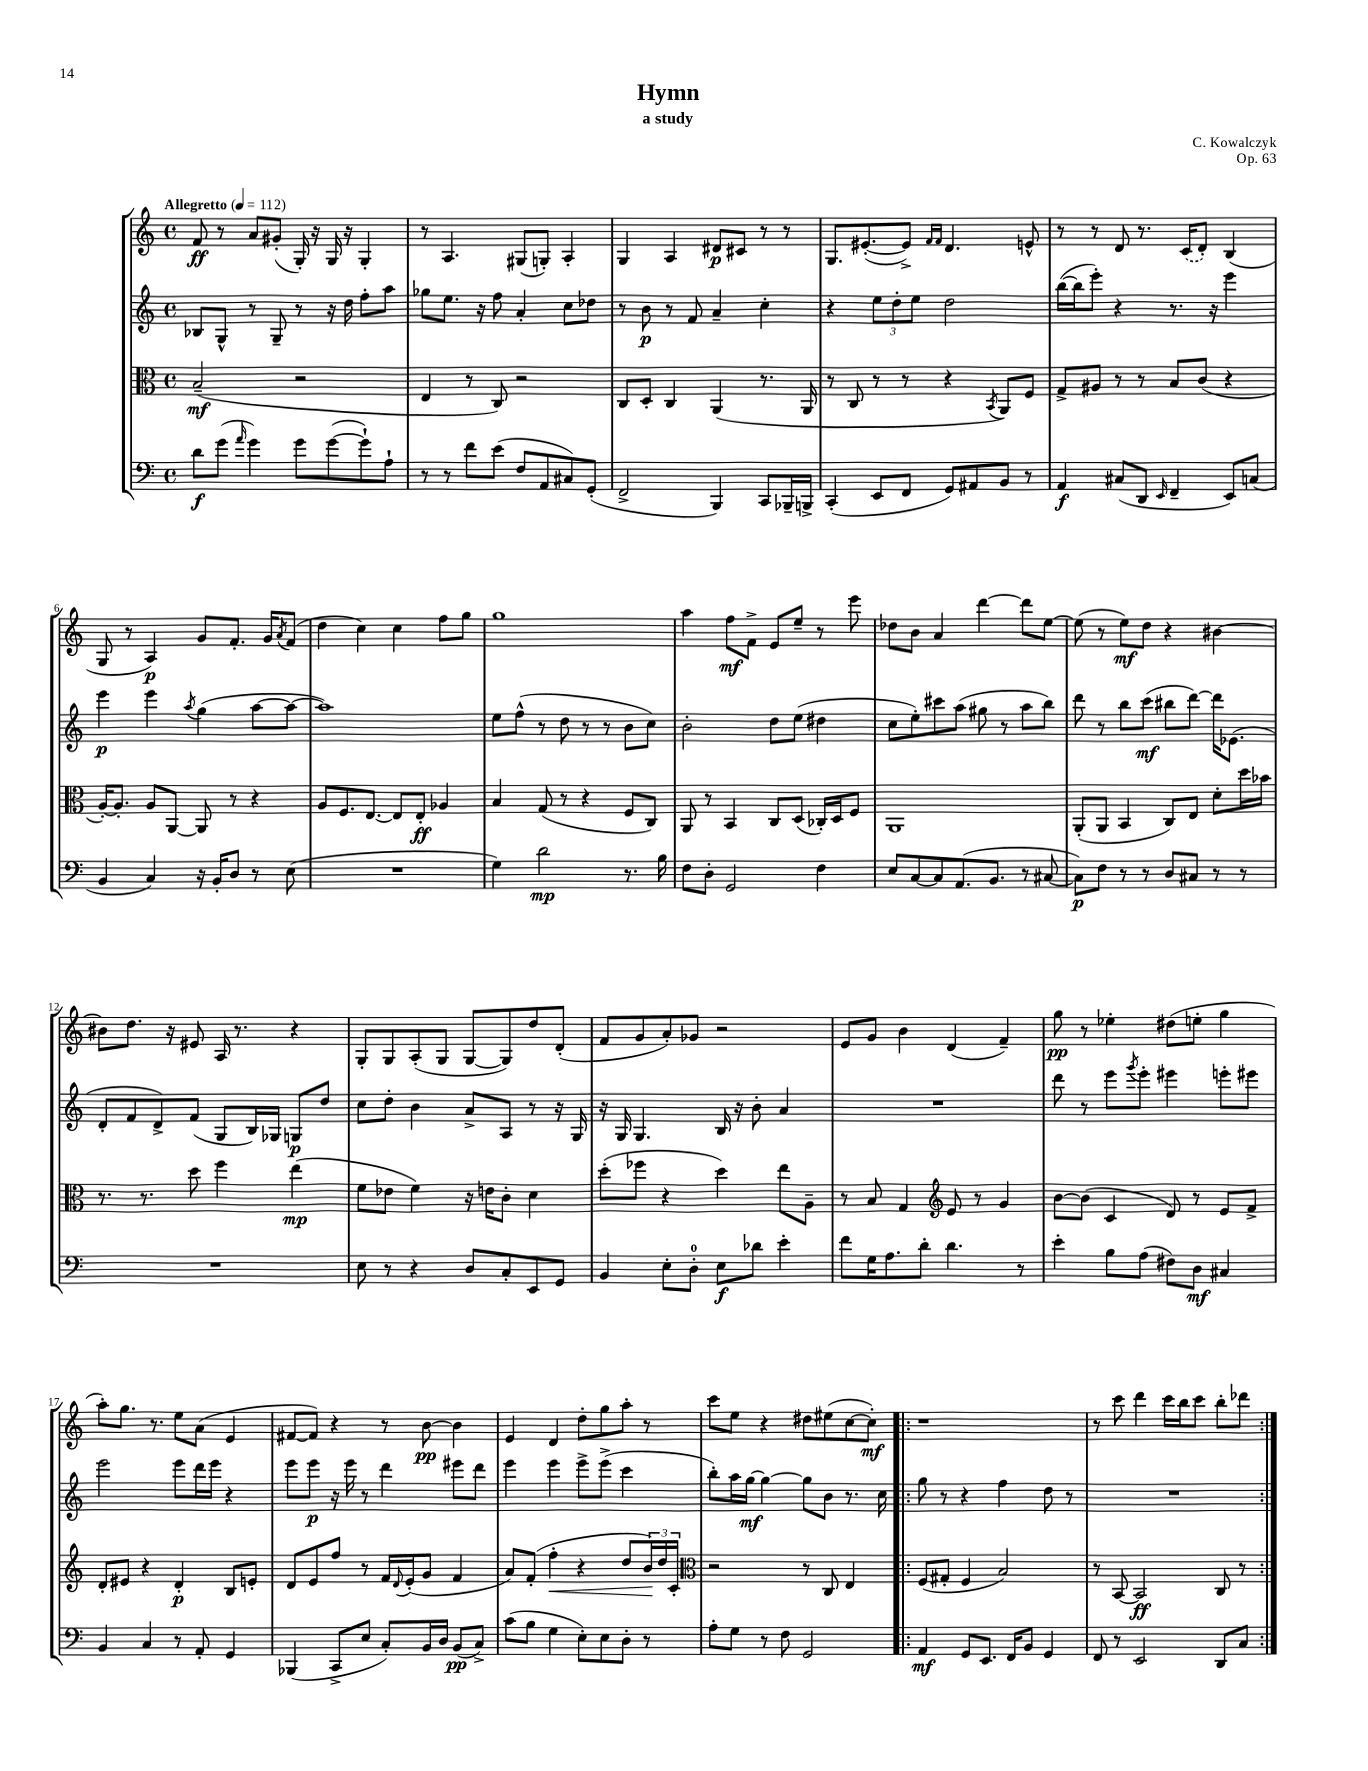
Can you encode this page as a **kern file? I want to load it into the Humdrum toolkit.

**kern	**dynam	**kern	**dynam	**kern	**dynam	**kern	**dynam
*part4	*part4	*part3	*part3	*part2	*part2	*part1	*part1
*staff4	*staff4	*staff3	*staff3	*staff2	*staff2	*staff1	*staff1
*clefF4	*	*clefC3	*	*clefG2	*	*clefG2	*
*k[]	*	*k[]	*	*k[]	*	*k[]	*
*M4/4	*	*M4/4	*	*M4/4	*	*M4/4	*
*met(c)	*	*met(c)	*	*met(c)	*	*met(c)	*
*MM112	*	*MM112	*	*MM112	*	*MM112	*
=1	=1	=1	=1	=1	=1	=1	=1
!	!	!	!	!	!	!LO:TX:a:B:t=Allegretto	!
8d\L	f	(2B~/	mf	8B-X/L	.	8f/	ff
(8g\J	.	.	.	8G^^/J	.	8r	.
16qqa/	.	.	.	.	.	.	.
4g\)	.	.	.	8r	.	8a/L	.
.	.	.	.	8G~/	.	(8g#X'/J	.
8g\L	.	2r	.	8r	.	16G'/)	.
.	.	.	.	.	.	16r	.
([8g\	.	.	.	16r	.	16G/	.
.	.	.	.	16dd\	.	16r	.
8g`\])	.	.	.	8ff'\L	.	4G'/	.
8A`\J	.	.	.	8aa\J	.	.	.
=2	=2	=2	=2	=2	=2	=2	=2
8r	.	4E/	.	8gg-X\L	.	8r	.
8r	.	.	.	8.ee\J	.	4.A/	.
8f\L	.	8r	.	.	.	.	.
.	.	.	.	16r	.	.	.
(8e\J	.	8C/)	.	8ff\	.	.	.
8F/L	.	2r	.	4a'/	.	(8G#X/L	.
8AA/	.	.	.	.	.	8Gn'/J)	.
8C#X/)	.	.	.	8cc\L	.	4A'/	.
(8GG'/J	.	.	.	8dd-X\J	.	.	.
=3	=3	=3	=3	=3	=3	=3	=3
2FF^/	.	8C/L	.	8r	.	4G/	.
.	.	8D'/J	.	8b\	p	.	.
.	.	4C/	.	8r	.	4A/	.
.	.	.	.	8f/	.	.	.
4BBB/)	.	(4AA/	.	4a~/	.	8d#X/L	p
.	.	.	.	.	.	8c#X/J	.
8CC/L	.	8.r	.	4cc'\	.	8r	.
16BBB-X~/L	.	.	.	.	.	8r	.
16BBBn^/JJ	.	16AA/	.	.	.	.	.
=4	=4	=4	=4	=4	=4	=4	=4
(4CC'/	.	8r	.	4r	.	8.G/L	.
.	.	8C/	.	.	.	.	.
.	.	.	.	.	.	([8.e#X'/	.
8EE/L	.	8r	.	12ee\L	.	.	.
.	.	.	.	12dd'\	.	.	.
8FF/J	.	8r	.	.	.	8e#^/J])	.
.	.	.	.	12ee\J	.	.	.
.	.	.	.	.	.	16qqf/LL	.
.	.	.	.	.	.	16qqf/JJ	.
8GG/L)	.	4r	.	2dd\	.	4.d/	.
8AA#X/	.	.	.	.	.	.	.
.	.	8qBB/	.	.	.	.	.
8BB/J	.	8AA/L)	.	.	.	.	.
8r	.	8F/J	.	.	.	8en^^/	.
=5	=5	=5	=5	=5	=5	=5	=5
4AA/	f	8G^/L	.	([16bb\LL	.	8r	.
.	.	.	.	16bb\J]	.	.	.
.	.	8A#X/J	.	8eee'\J)	.	8r	.
(8C#X/L	.	8r	.	4r	.	8d/	.
8DD/J	.	8r	.	.	.	8.r	.
16qqEE/	.	.	.	.	.	.	.
4FF~/	.	8B/L	.	8.r	.	.	.
.	.	.	.	.	.	(16c/KL	.
.	.	(8c/J	.	.	.	8d'/J)	.
.	.	.	.	16r	.	.	.
8EE/L)	.	4r	.	4eee\	.	(4B/	.
(8Cn/J	.	.	.	.	.	.	.
!!LO:LB:g=z
=6	=6	=6	=6	=6	=6	=6	=6
4BB/	.	[16A'/KL)	.	4eee\	p	8G/	.
.	.	8.A'/J]	.	.	.	.	.
.	.	.	.	.	.	8r	.
4C/)	.	8A/L	.	4eee\	.	4A/)	p
.	.	[8AA/J	.	.	.	.	.
.	.	.	.	8qaa/	.	.	.
16r	.	8AA/]	.	(4gg\	.	8g/L	.
16BB'/KL	.	.	.	.	.	.	.
8D/J	.	8r	.	.	.	8.f'/J	.
8r	.	4r	.	[8aa\L	.	.	.
.	.	.	.	.	.	16g/KL	.
.	.	.	.	.	.	8qa/	.
(8E\	.	.	.	8aa\J_	.	(8f/J	.
=7	=7	=7	=7	=7	=7	=7	=7
1r	.	8A/L	.	1aa])	.	4dd\	.
.	.	8.F/	.	.	.	.	.
.	.	.	.	.	.	4cc\)	.
.	.	[8.E/J	.	.	.	.	.
.	.	8E/L]	.	.	.	4cc\	.
.	.	8E'/J	ff	.	.	.	.
.	.	4A-X/	.	.	.	8ff\L	.
.	.	.	.	.	.	8gg\J	.
=8	=8	=8	=8	=8	=8	=8	=8
4G\)	.	4B/	.	8ee\L	.	1gg	.
.	.	.	.	(8ff^^\J	.	.	.
2d\	mp	(8G/	.	8r	.	.	.
.	.	8r	.	8dd\	.	.	.
.	.	4r	.	8r	.	.	.
.	.	.	.	8r	.	.	.
8.r	.	8F/L	.	8b\L	.	.	.
.	.	8C/J)	.	8cc\J)	.	.	.
16B\	.	.	.	.	.	.	.
=9	=9	=9	=9	=9	=9	=9	=9
8F\L	.	8AA/	.	2b'\	.	4aa\	.
8D'\J	.	8r	.	.	.	.	.
2GG/	.	4BB/	.	.	.	8ff\L	mf
.	.	.	.	.	.	8f^\J	.
.	.	8C/L	.	8dd\L	.	8e/L	.
.	.	(8D/J	.	(8ee\J	.	8ee~/J	.
4F\	.	16C-X'/LL)	.	4dd#X\	.	8r	.
.	.	16D/J	.	.	.	.	.
.	.	8F/J	.	.	.	8eee\	.
=10	=10	=10	=10	=10	=10	=10	=10
8E/L	.	1AA	.	8cc\L	.	8dd-X\L	.
[8C/	.	.	.	8ee'\)	.	8b\J	.
8C/]	.	.	.	8ccc#X\	.	4a/	.
(8.AA/	.	.	.	(8aa\J	.	.	.
.	.	.	.	8gg#X\	.	[4ddd\	.
8.BB/J	.	.	.	.	.	.	.
.	.	.	.	8r	.	.	.
8r	.	.	.	8aa\L	.	8ddd\L]	.
[8C#X/	.	.	.	8bb\J)	.	[8ee\J	.
=11	=11	=11	=11	=11	=11	=11	=11
8C#\L])	p	(8AA'/L	.	8ddd\	.	(8ee\]	.
8F\J	.	8AA/J	.	8r	.	8r	.
8r	.	4BB/	.	8bb\L	.	8ee\L)	mf
8r	.	.	.	(8ccc\J	mf	8dd\J	.
8D/L	.	8C/L)	.	8bb#X\L	.	4r	.
8C#X/J	.	8E/J	.	[8ddd\J)	.	.	.
8r	.	8d'\L	.	16ddd\KL]	.	[4b#X\	.
.	.	.	.	(8.e-X\J	.	.	.
8r	.	16dd\L	.	.	.	.	.
.	.	16b-X\JJ	.	.	.	.	.
!!LO:LB:g=z
=12	=12	=12	=12	=12	=12	=12	=12
1r	.	8.r	.	8d'/L	.	8b#X\L]	.
.	.	.	.	8f/	.	8.dd\J	.
.	.	8.r	.	.	.	.	.
.	.	.	.	8d^/)	.	.	.
.	.	.	.	.	.	16r	.
.	.	8dd\	.	(8f/J	.	8e#X/	.
.	.	4ff\	.	8G/L	.	16A/	.
.	.	.	.	.	.	8.r	.
.	.	.	.	16B/L)	.	.	.
.	.	.	.	16G-X/JJ	.	.	.
.	.	(4ee\	mp	8Gn/L	p	4r	.
.	.	.	.	8dd/J	.	.	.
=13	=13	=13	=13	=13	=13	=13	=13
8E\	.	8f\L	.	8cc\L	.	8G'/L	.
8r	.	8e-X\J	.	8dd'\J	.	8G/	.
4r	.	4f\)	.	4b\	.	(8A'/	.
.	.	.	.	.	.	8G/J	.
8D/L	.	16r	.	8a^/L	.	[8G/L	.
.	.	16en\KL	.	.	.	.	.
8C'/	.	8c'\J	.	8A/J	.	8G/])	.
8EE/	.	4d\	.	8r	.	8dd/	.
8GG/J	.	.	.	16r	.	(8d'/J	.
.	.	.	.	16G/	.	.	.
=14	=14	=14	=14	=14	=14	=14	=14
4BB/	.	(8dd'\L	.	16r	.	8f/L	.
.	.	.	.	16G/	.	.	.
.	.	8ff-X\J	.	4.G/	.	8g/	.
8E'\L	.	4r	.	.	.	8a'/)	.
8D'\J	.	.	.	.	.	8g-X/J	.
8E\L	f	4dd\)	.	16B/	.	2r	.
.	.	.	.	16r	.	.	.
8d-X\J	.	.	.	8b'\	.	.	.
4e'\	.	8ee\L	.	4a/	.	.	.
.	.	8A~\J	.	.	.	.	.
=15	=15	=15	=15	=15	=15	=15	=15
8f\L	.	8r	.	1r	.	8e/L	.
16G\K	.	8B/	.	.	.	8g/J	.
8.A\	.	.	.	.	.	.	.
.	.	4G/	.	.	.	4b\	.
8d'\J	.	.	.	.	.	.	.
*	*	*clefG2	*	*	*	*	*
4.d\	.	8e/	.	.	.	(4d/	.
.	.	8r	.	.	.	.	.
.	.	4g/	.	.	.	4f~/)	.
8r	.	.	.	.	.	.	.
=16	=16	=16	=16	=16	=16	=16	=16
4e'\	.	[8b\L	.	8ddd\	.	8gg\	pp
.	.	(8b\J]	.	8r	.	8r	.
8B\L	.	4c/	.	8eee\L	.	4ee-X'\	.
.	.	.	.	8qggg/	.	.	.
(8A\J	.	.	.	8eee'\J	.	.	.
8F#X\L)	.	8d/)	.	4eee#X\	.	(8dd#X\L	.
8D\J	mf	8r	.	.	.	8een'\J	.
4C#X/	.	8e/L	.	8eeen'\L	.	4gg\	.
.	.	8f^/J	.	8eee#X\J	.	.	.
!!LO:LB:g=z
=17	=17	=17	=17	=17	=17	=17	=17
4BB/	.	8d'/L	.	2eee\	.	8aa'\L)	.
.	.	8e#X/J	.	.	.	8.gg\J	.
4C/	.	4r	.	.	.	.	.
.	.	.	.	.	.	8.r	.
8r	.	4d'/	p	8eee\L	.	8ee\L	.
8AA'/	.	.	.	16ddd\L	.	(8a\J	.
.	.	.	.	16eee\JJ	.	.	.
4GG/	.	8B/L	.	4r	.	4e/	.
.	.	8en'/J	.	.	.	.	.
=18	=18	=18	=18	=18	=18	=18	=18
(4BBB-X/	.	8d/L	.	8eee\L	.	[8f#X/L	.
.	.	8e/	.	8eee\J	p	8f#/J])	.
8CC^/L	.	8ff/J	.	16r	.	4r	.
.	.	.	.	16eee\	.	.	.
8E/J	.	8r	.	8r	.	.	.
8C'/L)	.	16f/LL	.	4ddd\	.	8r	.
.	.	8qqd/	.	.	.	.	.
.	.	(16e'/J	.	.	.	.	.
16BB/L	.	8g/J	.	.	.	[8b\	pp
16D/JJ	.	.	.	.	.	.	.
(8BB/L	pp	4f/	.	8eee#X\L	.	4b\]	.
8C^/J)	.	.	.	8ddd\J	.	.	.
=19	=19	=19	=19	=19	=19	=19	=19
(8c\L	.	8a/L)	.	4eee\	.	4e/	.
8B\J	.	(8f'/J	.	.	.	.	.
!	!	!	!LO:HP:b	!	!	!	!
4G\	.	4ff'\	<	4eee\	.	4d/	.
8E'\L)	.	4r	.	8eee^\L	.	8dd'\L	.
8E\	.	.	.	(8eee^\J	.	8gg\	.
8D'\J	.	8dd/L	.	4ccc\	.	8aa'\J	.
8r	.	24b/L)	.	.	.	8r	.
.	.	24dd/	[	.	.	.	.
.	.	24c'/JJ	.	.	.	.	.
=20	=20	=20	=20	=20	=20	=20	=20
*	*	*clefC3	*	*	*	*	*
8A'\L	.	2r	.	8bb'\L)	.	8ccc\L	.
8G\J	.	.	.	16aa\L	.	8ee\J	.
.	.	.	.	[16gg\JJ	mf	.	.
8r	.	.	.	4gg\_	.	4r	.
8F\	.	.	.	.	.	.	.
2GG/	.	8r	.	8gg\L]	.	8dd#X\L	.
.	.	8C/	.	8b\J	.	(8ee#X\	.
.	.	4E/	.	8.r	.	[8cc\	.
.	.	.	.	.	.	8cc'\J])	mf
.	.	.	.	16cc\	.	.	.
=21!|:	=21!|:	=21!|:	=21!|:	=21!|:	=21!|:	=21!|:	=21!|:
4AA/	mf	(8F/L	.	8gg\	.	1r	.
.	.	8G#X'/J	.	8r	.	.	.
8GG/L	.	4F/	.	4r	.	.	.
8.EE/J	.	.	.	.	.	.	.
.	.	2B/)	.	4ff\	.	.	.
16FF/KL	.	.	.	.	.	.	.
8BB/J	.	.	.	.	.	.	.
4GG/	.	.	.	8dd\	.	.	.
.	.	.	.	8r	.	.	.
=22	=22	=22	=22	=22	=22	=22	=22
8FF/	.	8r	.	1r	.	8r	.
8r	.	[8BB/	.	.	.	8ccc\	.
2EE/	.	2BB/]	ff	.	.	4ddd\	.
.	.	.	.	.	.	16ccc\LL	.
.	.	.	.	.	.	16bb\J	.
.	.	.	.	.	.	8ccc\J	.
8DD/L	.	8C/	.	.	.	8bb'\L	.
8C/J	.	8r	.	.	.	8ddd-X\J	.
=:|!	=:|!	=:|!	=:|!	=:|!	=:|!	=:|!	=:|!
*-	*-	*-	*-	*-	*-	*-	*-
